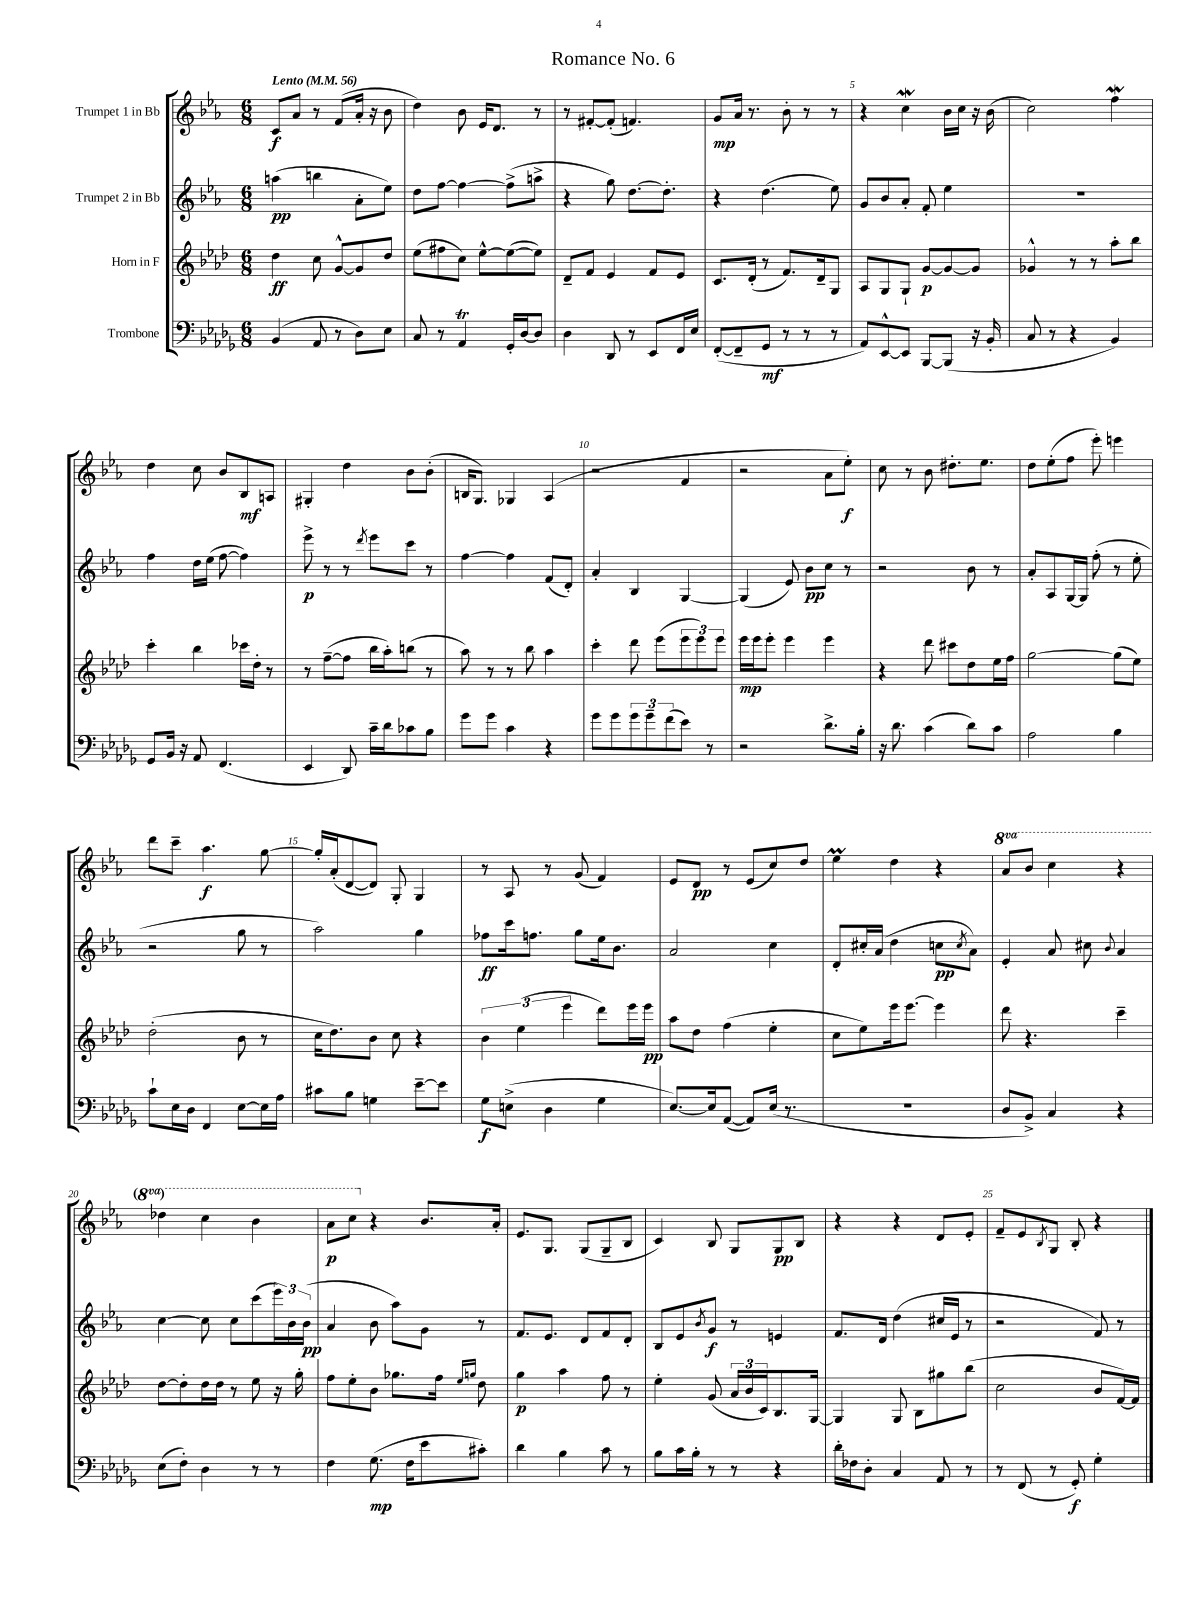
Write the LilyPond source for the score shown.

\header { title = "Romance No. 6" }
<<
\new StaffGroup <<
\new Staff = "s0" \with { instrumentName = "Trumpet 1 in Bb" } {
    \clef treble \key ees \major \numericTimeSignature \time 6/8 \set Staff.ottavationMarkups = #ottavation-simple-ordinals \tempo "Lento" 4 = 56
    c'8\f aes'8 r8 f'8( aes'16-. r16 bes'8 |
    d''4) bes'8 ees'16 d'8. r8 |
    r8 fis'8~-. fis'8-.( f'4.) |
    g'8\mp aes'16 r8. bes'8-. r8 r8 |
    r4 c''4\mordent bes'16 c''16 r16 bes'16( |
    c''2) f''4\mordent |
    d''4 c''8 bes'8 bes8\mf a8 |
    gis4-. d''4 bes'8 bes'8-.( |
    b16 g8.) ges4 aes4( |
    r2 f'4 |
    r2 aes'8 ees''8-.\f) |
    c''8 r8 bes'8 dis''8.-. ees''8. |
    d''8 ees''8-.( f''8 ees'''8-.) e'''4 |
    d'''8 c'''8-- aes''4.\f g''8~ |
    g''16-. aes'16-.( d'8~ d'8) g8-. g4 |
    r8 aes8 r8 g'8( f'4) |
    ees'8 d'8\pp r8 ees'8( c''8) d''8 |
    ees''4\prall d''4 r4 |
    \ottava #1 aes''8 bes''8 c'''4 r4 |
    des'''4 c'''4 bes''4 |
    aes''8\p c'''8 \ottava #0 r4 bes'8. aes'16-. |
    ees'8. g8. g8( g8-- bes8 |
    c'4) bes8 g8 g8\pp bes8 |
    r4 r4 d'8 ees'8-. |
    f'8-- ees'8 \acciaccatura { bes8 } g8 bes8-. r4 \bar "|." |
}
\new Staff = "s1" \with { instrumentName = "Trumpet 2 in Bb" } {
    \clef treble \key ees \major \numericTimeSignature \time 6/8
    a''4\pp( b''4 aes'8-. ees''8) |
    d''8 f''8~ f''4~ f''8->( a''8-> |
    r4 g''8) d''8.~ d''8.-. |
    r4 d''4.( ees''8) |
    g'8 bes'8 aes'8-. f'8-. ees''4 |
    R2. |
    f''4 d''16 ees''16( f''8~ f''4) |
    ees'''8->\p r8 r8 \acciaccatura { d'''8 } ees'''8 c'''8 r8 |
    f''4~ f''4 f'8( d'8-.) |
    aes'4-. bes4 g4~ |
    g4( ees'8) bes'8\pp c''8 r8 |
    r2 bes'8 r8 |
    aes'8-. aes8 g16~ g16 f''8-.( r8 ees''8-. |
    r2 g''8 r8 |
    aes''2) g''4 |
    fes''8\ff c'''16 f''8. g''8 ees''16 bes'8. |
    aes'2 c''4 |
    d'8-. cis''16-. aes'16( d''4 c''8\pp \acciaccatura { c''8 } aes'8) |
    ees'4-. aes'8 cis''8 \appoggiatura { bes'8 } aes'4 |
    c''4~ c''8 c''8 c'''8( \tuplet 3/2 { ees'''16) bes'16 bes'16\pp( } |
    aes'4 bes'8 aes''8) g'8 r8 |
    f'8. ees'8. d'8 f'8 d'8-. |
    bes8 ees'8 \acciaccatura { bes'8 } g'8\f r8 e'4 |
    f'8. d'16 d''4( cis''16 ees'16 r8 |
    r2 f'8) r8 \bar "|." |
}
\new Staff = "s2" \with { instrumentName = "Horn in F" } {
    \clef treble \key aes \major \numericTimeSignature \time 6/8
    des''4\ff c''8 g'8~-^ g'8 des''8 |
    ees''8( fis''8 c''8) ees''8~-^ ees''8~( ees''8) |
    des'8-- f'8 ees'4 f'8 ees'8 |
    c'8. des'16-.( r8 f'8.) des'16-- g8 |
    aes8 g8 g8-! g'8~\p g'8~ g'8 |
    ges'4-^ r8 r8 aes''8-. bes''8 |
    c'''4-. bes''4 ces'''16 des''16-. r8 |
    r8 f''8~--( f''8 bes''16 aes''16-.) b''8( r8 |
    aes''8) r8 r8 bes''8 aes''4 |
    c'''4-. des'''8 ees'''8( \tuplet 3/2 { ees'''8 ees'''8) ees'''8 } |
    ees'''16\mp ees'''16 ees'''8-. ees'''4 ees'''4 |
    r4 des'''8 cis'''8 des''8 ees''16 f''16 |
    g''2~ g''8( ees''8) |
    des''2-.( bes'8 r8 |
    c''16 des''8.) bes'8 c''8 r4 |
    \tuplet 3/2 { bes'4 ees''4( ees'''4 } des'''8) ees'''16 ees'''16\pp |
    aes''8 des''8 f''4( ees''4-. |
    c''8 ees''8) ees'''16 ees'''8.~ ees'''4 |
    des'''8 r4. c'''4-- |
    des''8~ des''8-. des''16 des''16 r8 ees''8 r16 g''16-. |
    f''8 ees''8-. bes'8 ges''8. f''16 \grace { ees''16 g''16 } des''8 |
    g''4\p aes''4 f''8 r8 |
    ees''4-. g'8( \tuplet 3/2 { aes'16 bes'16 c'16) } bes8. g16~ |
    g4 g8 bes8 gis''8 bes''8( |
    c''2 bes'8 f'16~) f'16 \bar "|." |
}
\new Staff = "s3" \with { instrumentName = "Trombone" } {
    \clef bass \key des \major \numericTimeSignature \time 6/8
    bes,4( aes,8 r8 des8) ees8 |
    c8 r8 aes,4\trill ges,16-. des16~ des8 |
    des4 des,8 r8 ees,8 f,16 ees16 |
    f,8~-.( f,8-- ges,8\mf r8 r8 r8 |
    aes,8) ees,8~-^ ees,8 bes,,8~ bes,,8( r16 bes,16-. |
    c8 r8 r4 bes,4) |
    ges,8 bes,16 r16 aes,8 f,4.( |
    ees,4 des,8) c'16-- des'16 ces'8 bes8 |
    ges'8 ges'8 c'4 r4 |
    ges'8 ges'8 \tuplet 3/2 { ges'8 ges'8-- f'8( } ees'8) r8 |
    r2 des'8.-> bes16-. |
    r16 des'8. c'4( des'8) c'8 |
    aes2 bes4 |
    c'8-! ees16 des16 f,4 ees8~ ees16 aes16 |
    cis'8 bes8 g4 ees'8~-- ees'8 |
    ges8\f e8->( des4 ges4 |
    ees8.~) ees16 aes,8~( aes,8) ees16( r8. |
    R2. |
    des8 bes,8->) c4 r4 |
    ees8( f8-.) des4 r8 r8 |
    f4 ges8.\mp( f16 ees'8 cis'8-.) |
    des'4 bes4 c'8 r8 |
    bes8 c'16 bes16-. r8 r8 r4 |
    des'16-. fes16 des8-. c4 aes,8 r8 |
    r8 f,8( r8 ges,8-.\f) ges4-. \bar "|." |
}
>>
>>
\layout { \context { \Score \override BarNumber.break-visibility = ##(#f #t #t) barNumberVisibility = #(every-nth-bar-number-visible 5) } }
